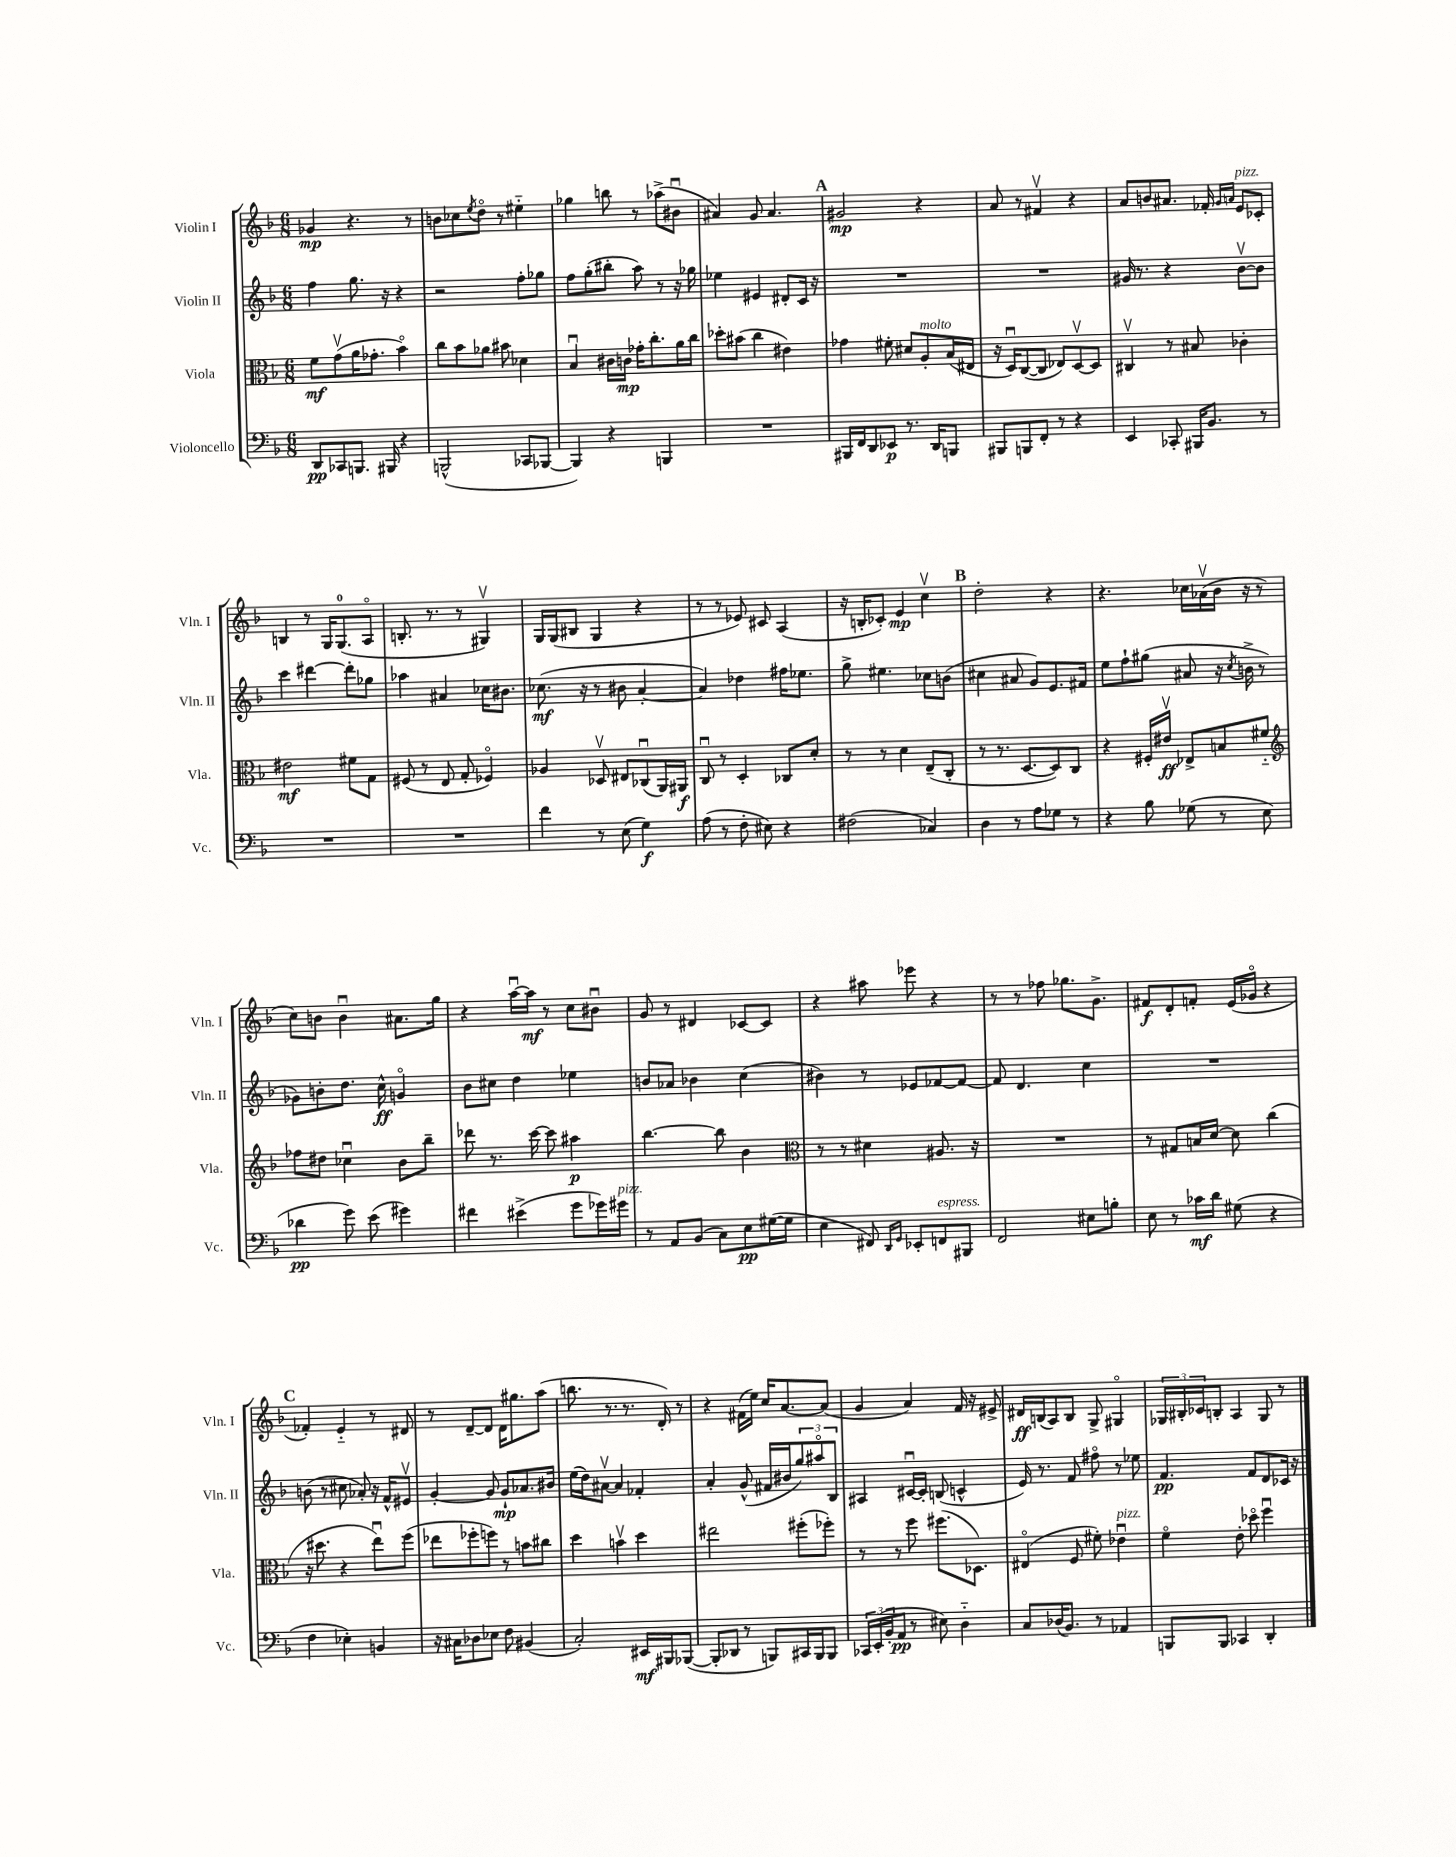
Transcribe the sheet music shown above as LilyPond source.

<<
\new StaffGroup <<
\new Staff = "s0" \with { instrumentName = "Violin I" shortInstrumentName = "Vln. I" } {
    \clef treble \key f \major \numericTimeSignature \time 6/8
    ges'4\mp r4. r8 |
    b'8 ces''8 \acciaccatura { e''8 } d''8\flageolet r8 eis''4-_ |
    ges''4 b''8 r8 aes''8->( bis'8\downbow |
    ais'4) g'8 ais'4. |
    \mark \markup { \bold "A" } gis'2\mp r4 |
    a'8 r8 fis'4\upbow r4 |
    a'8 b'8 ais'8. fes'16-. \grace { g'16 a'16 } e'8^\markup { \italic "pizz." } ces'8-. |
    b4 r8 g16 g8.-0( a8\flageolet |
    b8.-. r8. r8 gis4\upbow) |
    g16 g16( bis8 g4 r4 |
    r8 r8 ees'8) cis'8 a4( |
    r16 b16-. ces'8-.) e'4\mp c''4\upbow |
    \mark \markup { \bold "B" } d''2-. r4 |
    r4. ces''16 aes'16\upbow( bes'16 r16 r8 |
    c''8) b'8 b'4\downbow ais'8. g''16 |
    r4 a''16~\downbow a''16\mf r8 c''8 bis'8\downbow |
    g'8 r8 dis'4 ces'8~ ces'8 |
    r4 ais''8 ees'''8 r4 |
    r8 r8 fes''8 ges''8. g'8.-> |
    fis'8\f d'8-. f'8-. e'16( ges'16\flageolet r4 |
    \mark \markup { \bold "C" } fes'4-.) e'4-_ r8 dis'8 |
    r8 d'8~-- d'8 d'16 gis''8. a''8( |
    b''8. r8. r8. d'16-.) r8 |
    r4 fis'16( e''16) c''16 a'8.~ a'8( |
    g'4 a'4) f'16 r16 eis'8-> |
    dis'16\ff b16( a8) b8 g8-> gis4\flageolet |
    \tuplet 3/2 { ges16 bis16-. ces'16 } b8-. a4 ges8 r8 \bar "|." |
}
\new Staff = "s1" \with { instrumentName = "Violin II" shortInstrumentName = "Vln. II" } {
    \clef treble \key f \major \numericTimeSignature \time 6/8
    f''4 g''8. r16 r4 |
    r2 f''8-. ges''8 |
    f''8 g''8-.( bis''8-. a''8) r8 r16 ges''16 |
    ees''4 eis'4 dis'8-. c'16 r16 |
    \mark \markup { \bold "A" } R2. |
    R2. |
    gis'16 r8. r4 bes'8~\upbow bes'8 |
    c'''4 dis'''4~ dis'''8-. ges''8 |
    aes''4 ais'4 ces''16 bis'8. |
    ces''8.\mf( r16 r8 bis'8 a'4~-. |
    a'4) des''4 fis''16 ees''8. |
    g''8-> eis''4. ces''8 b'8( |
    \mark \markup { \bold "B" } cis''4 ais'8 g'8) e'8. fis'16 |
    e''8 f''8-! gis''8( ais'8 r16 \acciaccatura { c''8 } b'16-> r8 |
    ges'8) b'8-. d''8. c''16-^\ff g'4\flageolet |
    bes'8 cis''8 d''4 ees''4 |
    b'8 aes'8 bes'4 c''4( |
    bis'4) r8 ees'8 fes'8~ fes'8~ |
    fes'8 d'4. c''4 |
    R2. |
    \mark \markup { \bold "C" } b'8( r8 cis''8 aes'8-.) r16 f'16-^ eis'8\upbow |
    g'4~-. g'8 g'8-!\mp aes'8. bis'16 |
    e''16( d''16) ais'8~\upbow ais'4 fes'4-. |
    a'4-. g'8-^( fis'16 bis'16 \tuplet 3/2 { g''8) ais''8\flageolet bes8 } |
    ais4 cis'16~\downbow cis'16-. b8( c'4-^ |
    e'16) r8. f'8 fis''8\flageolet r8 ees''8 |
    f'4.\pp f'8 d'8 ces'16 r16 \bar "|." |
}
\new Staff = "s2" \with { instrumentName = "Viola" shortInstrumentName = "Vla." } {
    \clef alto \key f \major \numericTimeSignature \time 6/8
    f'8\mf g'8\upbow( a'16 ges'8.-. bes'4\flageolet) |
    c''8 bes'8 aes'8 bis'8 des'4 |
    bes4\downbow cis'16 c'16\mp ges'16-. c''8.-. a'16 c''16 |
    des''8-. bis'8( c''4 eis'4) |
    \mark \markup { \bold "A" } ges'4 fis'8-. dis'8 a8-.^\markup { \italic "molto" } bes16( eis16 |
    r16 d16\downbow) c8~( c8 ees8) d8~\upbow d8 |
    cis4\upbow r8 bis8 ces'4-. |
    eis'2\mf fis'8 g8 |
    fis8( r8 e8 g8-. fes4\flageolet) |
    aes4 des8\upbow eis8 ces8\downbow( a,16) ais,16\f |
    c8\downbow r8 d4-. ces8 d'8-. |
    r8 r8 d'4 e8--( c8-. |
    \mark \markup { \bold "B" } r8 r8. d8.~ d8) c8 |
    r4 fis16-. eis'16\upbow\ff ees8-> b8 fis'8-_ |
    \clef treble fes''8 dis''8 ces''4\downbow bes'8 bes''8-- |
    des'''8 r8. c'''16~ c'''8 ais''4\p |
    bes''4.~ bes''8 bes'4 |
    \clef alto r8 r8 dis'4 ais8. r16 |
    R2. |
    r8 gis8 b16 d'16~ d'8 c''4( |
    \mark \markup { \bold "C" } r16 dis''8. r4 e''8\downbow) f''8( |
    ees''8 fes''8-. f''8) r8 b'8 cis''8 |
    d''4 b'4\upbow d''4 |
    eis''2 fis''8-.( fes''8-.) |
    r8 r8 f''8 fis''8.( des8.) |
    eis4\flageolet( f8 fis'8-.) ees'4\downbow^\markup { \italic "pizz." } |
    f'4\flageolet e'8-. des''8\flageolet f''4\downbow \bar "|." |
}
\new Staff = "s3" \with { instrumentName = "Violoncello" shortInstrumentName = "Vc." } {
    \clef bass \key f \major \numericTimeSignature \time 6/8
    d,8\pp ces,8 b,,8. bis,,16 r4 |
    b,,2-^( ces,8 bes,,8~ |
    bes,,4) r4 b,,4 |
    R2. |
    \mark \markup { \bold "A" } bis,,16 f,16 d,8 ees,8\p r8. d,16 b,,8 |
    bis,,8 b,,8 f,8-. r8 r4 |
    e,4 ces,8-. bis,,16 bes,8. r8 |
    R2. |
    R2. |
    f'4 r8 e8( g4\f) |
    a8( r8 f8-. eis8) r4 |
    fis2( ces4) |
    \mark \markup { \bold "B" } d4 r8 a8 ges8 r8 |
    r4 bes8 ges8( r8 e8 |
    des'4\pp g'8) e'8( gis'4) |
    fis'4 eis'4->( g'8 ges'16) gis'16^\markup { \italic "pizz." } |
    r8 a,8 bes,8( c8) e8\pp gis16~( gis16 |
    e4 fis,8) \grace { d,16 g,16 } ees,8-. f,8^\markup { \italic "espress." } bis,,8 |
    f,2 eis8 b8-. |
    e8 r8 ces'16\mf d'16 gis8( r4 |
    \mark \markup { \bold "C" } f4 ees4-.) b,4 |
    r16 cis16 des8 ees8 f8 bis,4( |
    c2-.) eis,16\mf bis,,16 bes,,8~( |
    bes,,8-. des,8 r8 b,,8) cis,16 b,,16 b,,8 |
    \tuplet 3/2 { ces,16 e,16-.( bes,16-. } a,8\pp r8 eis8) d4-_ |
    c8 des16( bes,8.) r8 aes,4 |
    b,,8 b,,8 ces,4 d,4-. \bar "|." |
}
>>
>>
\layout { \context { \Score \remove "Bar_number_engraver" } }
